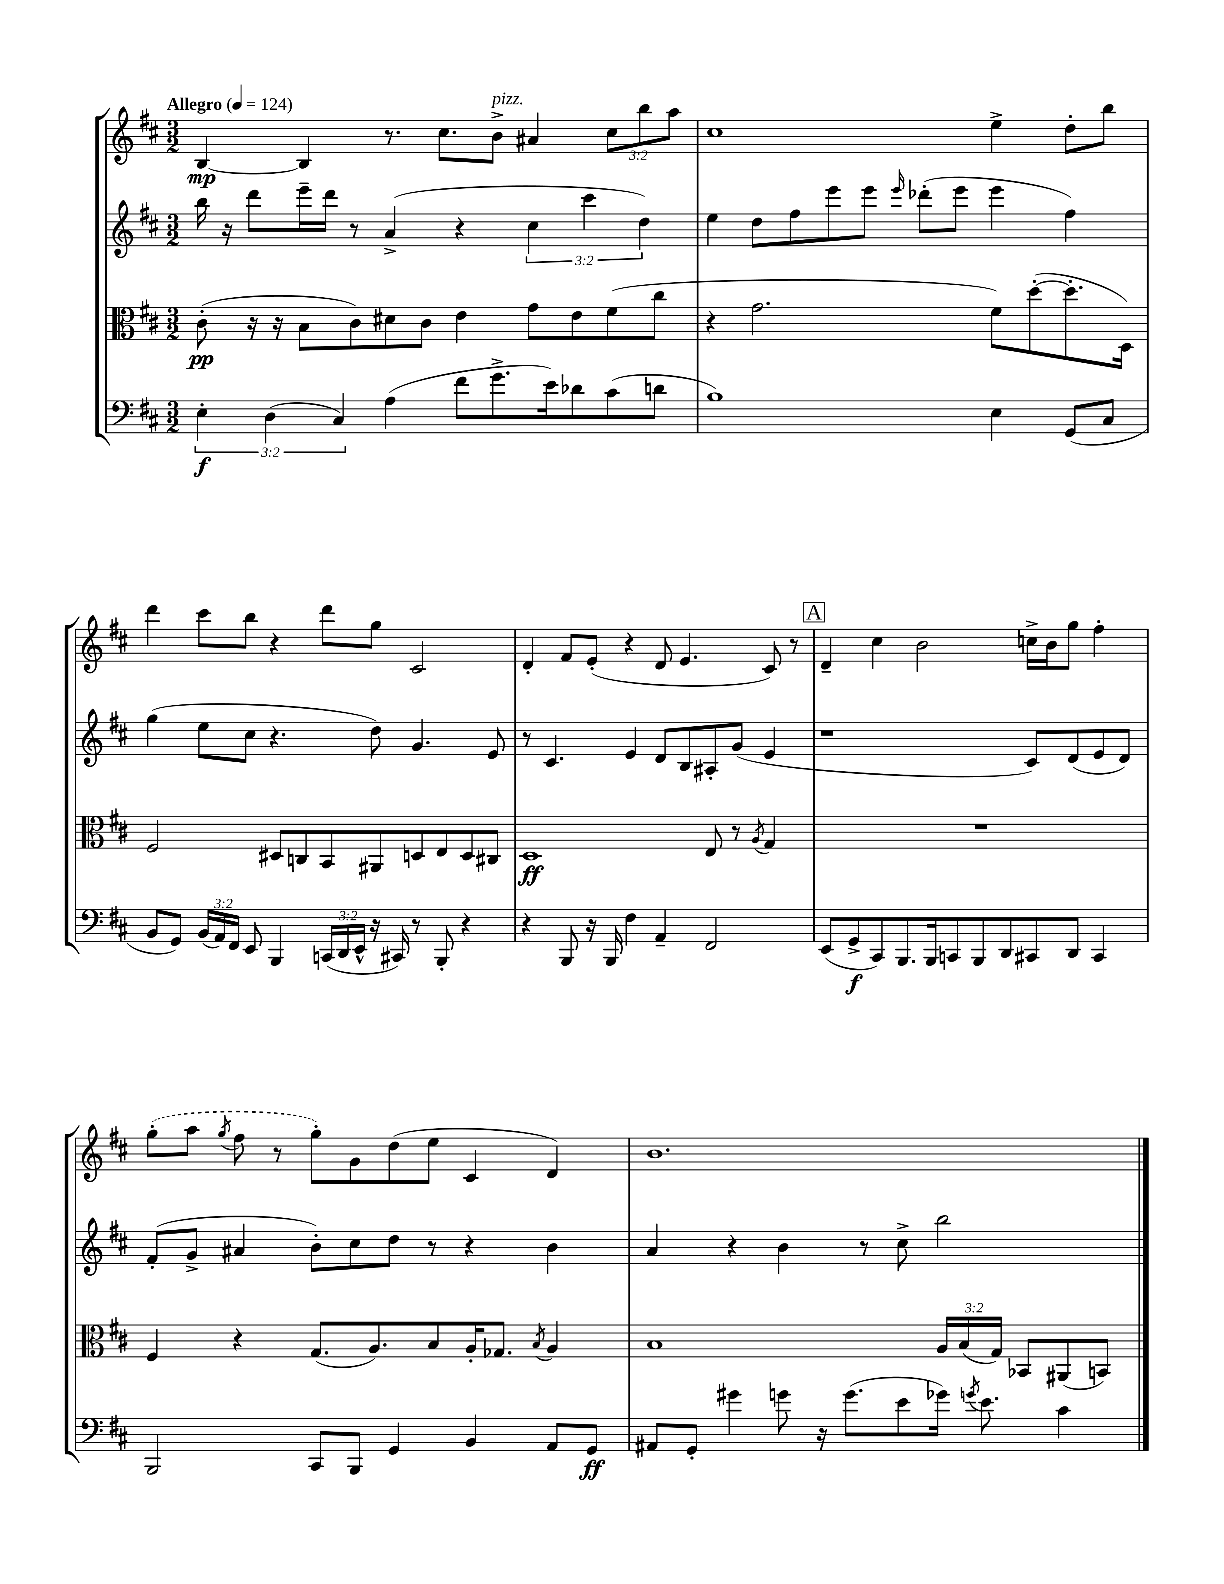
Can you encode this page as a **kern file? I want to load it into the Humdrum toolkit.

**kern	**kern	**kern	**kern
*staff4	*staff3	*staff2	*staff1
*clefF4	*clefC3	*clefG2	*clefG2
*k[f#c#]	*k[f#c#]	*k[f#c#]	*k[f#c#]
*M3/2	*M3/2	*M3/2	*M3/2
*MM124	*MM124	*MM124	*MM124
6E'	(8c#'	16bb	[4B
.	.	16r	.
.	16r	8ddd	.
(6D	.	.	.
.	16r	.	.
.	8B	16eee~	4B]
.	.	16ddd	.
6C#)	.	.	.
.	8c#)	8r	.
(4A	8d#	(4a^	8.r
.	8c#	.	.
.	.	.	8.cc#
8f#	4e	4r	.
8.g^	.	.	8b^
.	8g	6cc#	4a#
16e)	.	.	.
8d-	8e	.	.
.	.	6ccc#	.
(8c#	(8f#	.	12cc#
.	.	6dd)	12bb
8d	8cc#	.	.
.	.	.	12aa
=	=	=	=
1B)	4r	4ee	1cc#
.	2.g	8dd	.
.	.	8ff#	.
.	.	8eee	.
.	.	8eee	.
.	.	16qqeee	.
.	.	(8ddd-'	.
.	.	8eee	.
4E	8f#)	4eee	4ee^
.	([8dd'	.	.
(8GG	8.dd']	4ff#)	8dd'
8C#	.	.	8bb
.	16D)	.	.
=	=	=	=
8BB	2F#	(4gg	4ddd
8GG)	.	.	.
(24BB	.	8ee	8ccc#
24AA)	.	.	.
24FF#	.	.	.
8EE	.	8cc#	8bb
4BBB	8D#	4.r	4r
.	8C	.	.
(24CC	8BB	.	8ddd
24DD	.	.	.
24EE^^	.	.	.
16r	8AA#	8dd)	8gg
16CC#)	.	.	.
8r	8D	4.g	2c#
8BBB'	8E	.	.
4r	8D	.	.
.	8C#	8e	.
=	=	=	=
4r	1D	8r	4d'
.	.	4.c#	.
8BBB	.	.	8f#
16r	.	.	(8e'
16BBB	.	.	.
4F#	.	4e	4r
4AA~	.	8d	8d
.	.	8B	4.e
2FF#	8E	8A#'	.
.	8r	(8g	.
.	8qA	.	.
.	4G	4e	8c#)
.	.	.	8r
=	=	=	=
(8EE	1.r	1r	4d~
8GG^	.	.	.
8CC#)	.	.	4cc#
8.BBB	.	.	.
.	.	.	2b
16BBB	.	.	.
8CC	.	.	.
8BBB	.	.	.
8DD	.	.	.
8CC#	.	8c#)	16cc^
.	.	.	16b
8DD	.	(8d	8gg
4CC#	.	8e	4ff#'
.	.	8d)	.
=	=	=	=
2BBB	4F#	(8f#'	(8gg'
.	.	8g^	8aa
.	.	.	8qgg
.	4r	4a#	8ff#
.	.	.	8r
8CC#	(8.G	8b')	8gg')
8BBB	.	8cc#	8g
.	8.A)	.	.
4GG	.	8dd	(8dd
.	8B	8r	8ee
4BB	16A'	4r	4c#
.	8.G-	.	.
.	8qB	.	.
8AA	4A	4b	4d)
8GG	.	.	.
=	=	=	=
8AA#	1B	4a	1.b
8GG'	.	.	.
4g#	.	4r	.
8g	.	4b	.
16r	.	.	.
(8.g	.	.	.
.	.	8r	.
8e	.	8cc#^	.
16g-)	24A	2bb	.
.	(24B	.	.
8qg	.	.	.
8.e	.	.	.
.	24G)	.	.
.	8BB-	.	.
4c#	(8AA#	.	.
.	8BB)	.	.
==	==	==	==
*-	*-	*-	*-
